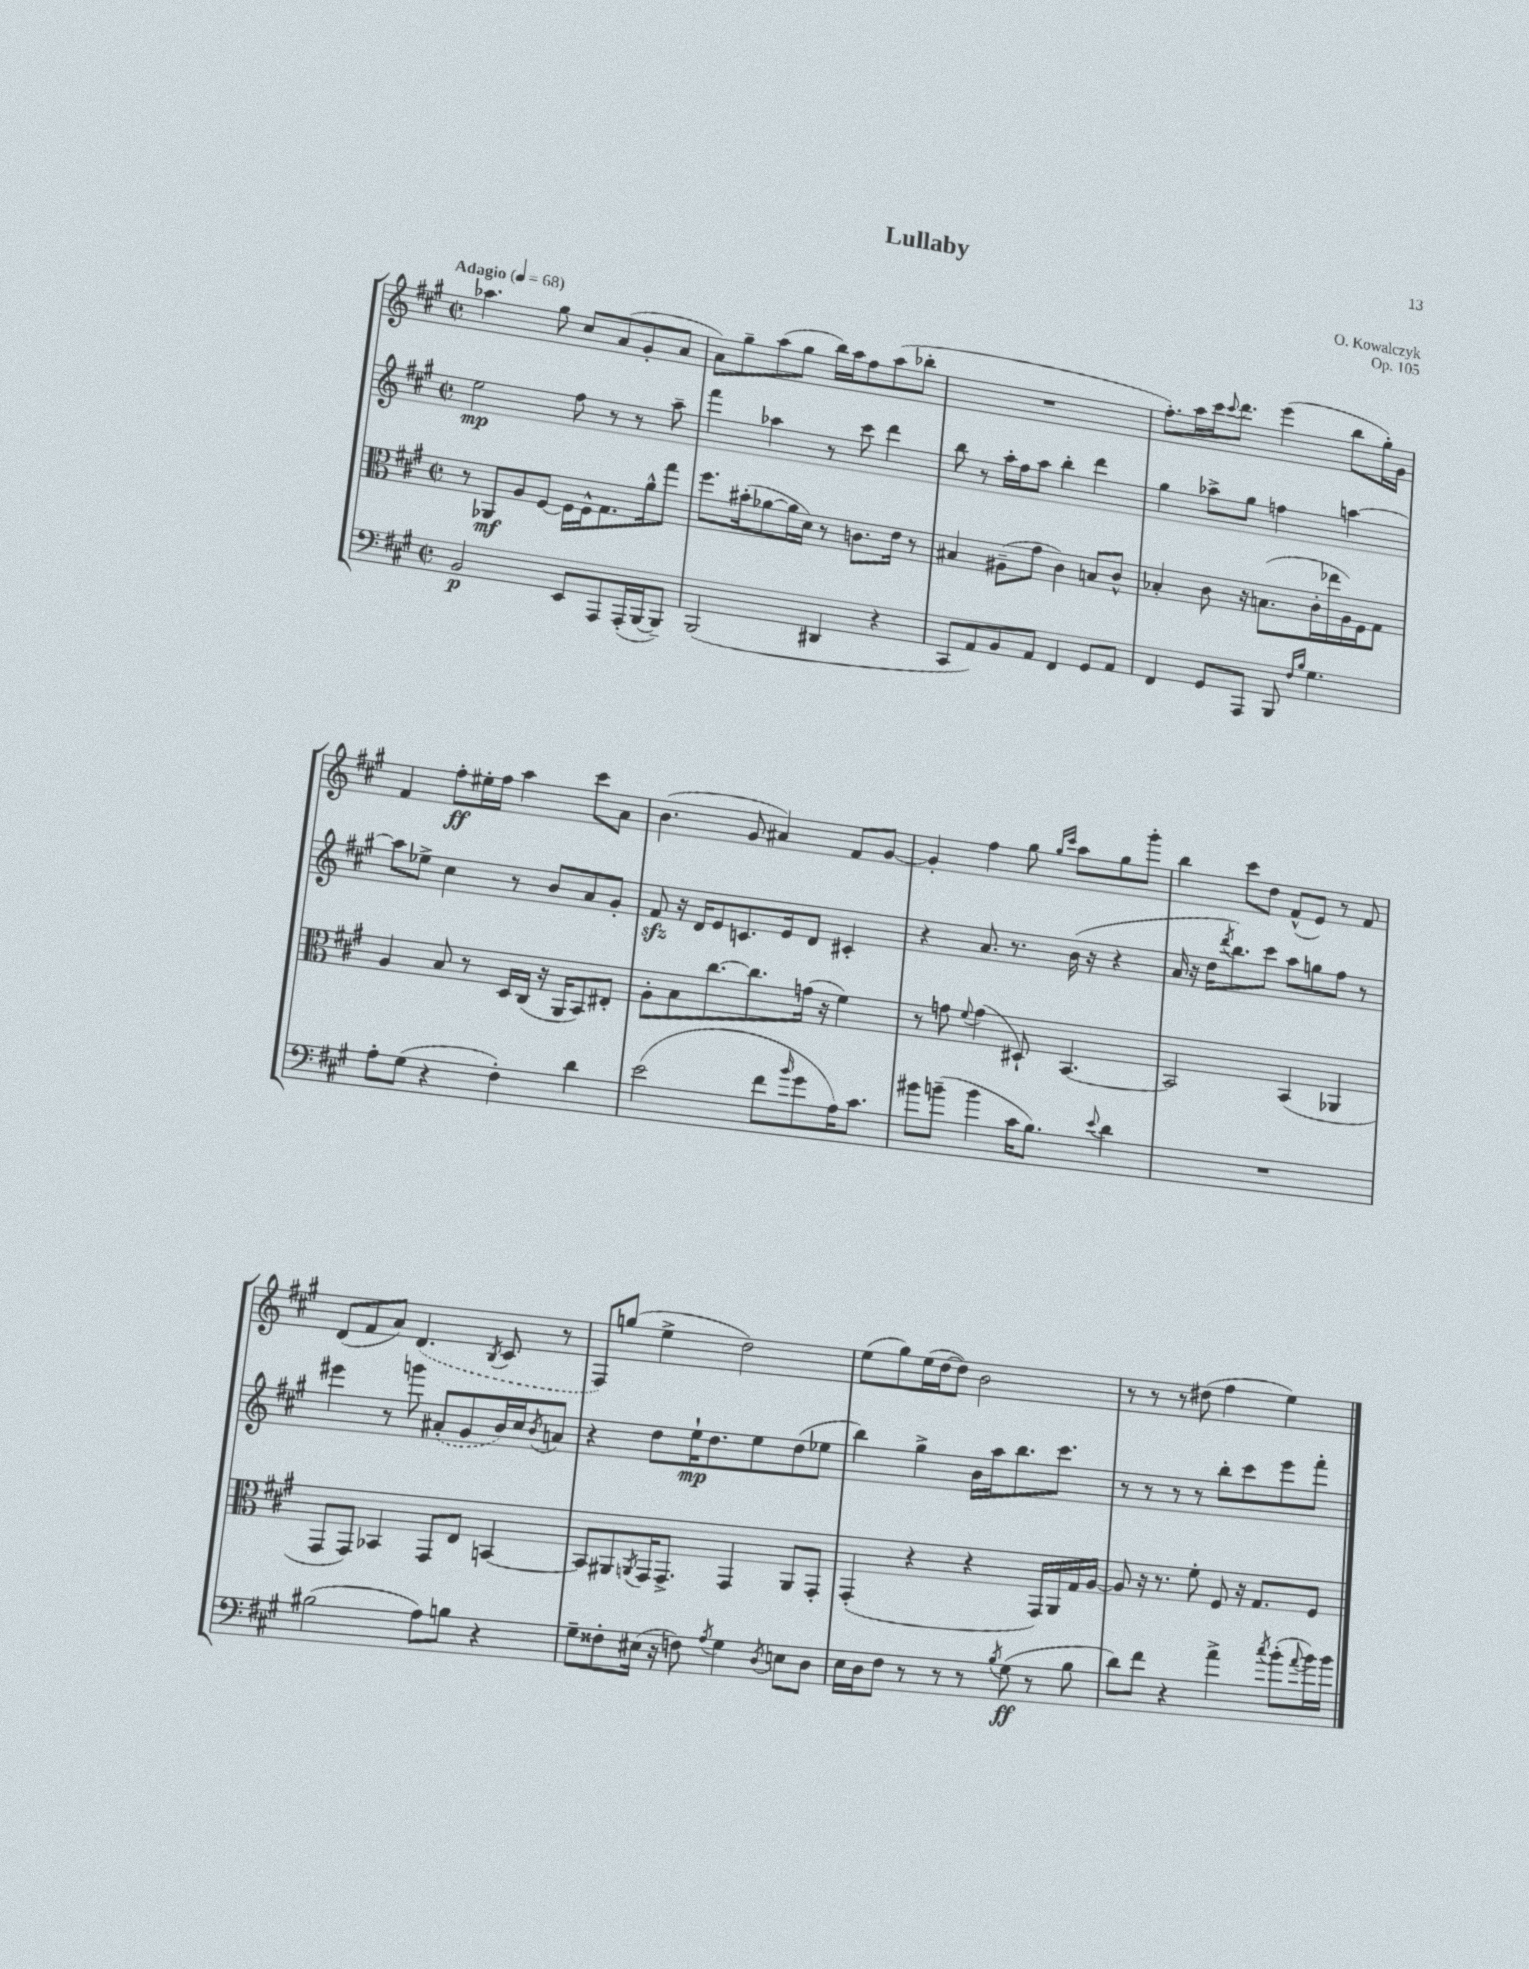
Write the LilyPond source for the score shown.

\header { title = "Lullaby" composer = "O. Kowalczyk" opus = "Op. 105" }
<<
\new StaffGroup <<
\new Staff = "s0" {
    \clef treble \key a \major \defaultTimeSignature \time 2/2 \tempo "Adagio" 4 = 68
    aes''4. gis''8 cis''8 a'8( gis'8-. a'8 |
    a'8) gis''8-- a''8( gis''8 b''16) a''16 fis''8 a''8( bes''8-. |
    R1 |
    fis''8.-.) a''16 cis'''16 \appoggiatura { cis'''8 } d'''8. e'''4( b''8 gis''16-.) gis'16 |
    fis'4 fis''8-.\ff eis''16-. fis''16 a''4 cis'''8 a'8 |
    b'4.( gis'8 ais'4) fis'8 gis'8~ |
    gis'4-. fis''4 gis''8 \grace { gis''16 cis'''16 } a''8 gis''8 gis'''8-. |
    b''4 cis'''8 d''8 fis'8-^( e'8) r8 fis'8 |
    d'8( fis'8 a'8) \once \slurDashed d'4.( \acciaccatura { b8 } cis'8 r8 |
    fis8) g''8( e''4-> d''2) |
    e''8( gis''8) e''16( d''16~ d''8) b'2 |
    r8 r8 r8 dis''8( fis''4 e''4) \bar "|." |
}
\new Staff = "s1" {
    \clef treble \key a \major \defaultTimeSignature \time 2/2
    e''2\mp fis''8 r8 r8 a''8-- |
    fis'''4 aes''4 r8 cis'''8 d'''4 |
    b''8 r8 a''16-. fis''16 a''8 b''4-. d'''4 |
    gis''4 aes''8-> gis''8 f''4 a''4~ |
    a''8 ees''8-> cis''4 r8 b'8 a'8 gis'8-. |
    fis'8\sfz r16 d'16 e'8 c'8. e'16 d'8 cis'4-. |
    r4 a'8. r8. b'16( r16 r4 |
    a'16 r16 d''16 \acciaccatura { d'''8 } b''8.) cis'''8 a''8 g''8 fis''8 r8 |
    eis'''4 r8 g'''8 \once \slurDashed ais'8-.( gis'8 b'16) cis''16 \acciaccatura { b'8 } a'8 |
    r4 d''8 e''16-!\mp d''8. e''8 d''8( ees''8 |
    b''4) gis''4-> b'16 a''16 b''8. cis'''8. |
    r8 r8 r8 r8 b''8-. cis'''8 e'''8 fis'''8-. \bar "|." |
}
\new Staff = "s2" {
    \clef alto \key a \major \defaultTimeSignature \time 2/2
    r8 aes,8\mf a8 fis8~ fis16 fis16-^ gis8. a'16-^ gis''8 |
    fis''8. bis'16-.( aes'8~ aes'16 d'16) r8 c'8. e'16 r8 |
    bis4 ais8--( gis'8 cis'4) b8 cis'8-^ |
    bes4-. cis'8 r16 b8.( cis'16-. ees''16 a16) fis16 gis8 |
    a4 b8 r8 d16 cis16( r16 a,16 b,8) eis8-. |
    a8-. b8 cis''8.~ cis''8. g'16( r16 fis'4) |
    r8 g'8 \appoggiatura { fis'8 } g'4( dis8-!) b,4.~ |
    b,2 b,4( aes,4 |
    gis,8 gis,8) bes,4 gis,8 e8 b,4~ |
    b,8 ais,8 \acciaccatura { a,8 } gis,16 gis,8.-> gis,4 a,8 gis,8-. |
    gis,4-.( r4 r4 gis,16) a,16 gis16 a16~ |
    a8 r16 r8. fis'8-. fis8 r16 gis8. fis8 \bar "|." |
}
\new Staff = "s3" {
    \clef bass \key a \major \defaultTimeSignature \time 2/2
    b,2\p e,8 a,,8 a,,16-.( b,,16~ b,,8--) |
    b,,2( dis,4 r4 |
    cis,8 a,8) b,8 a,8 fis,4 gis,8 a,8 |
    fis,4 gis,8 a,,8 b,,8 \grace { fis16 b16 } gis4. |
    a8-. gis8( r4 fis4-.) d'4 |
    e'2( fis'8 \grace { b'16 } gis'8 a16) cis'8. |
    bis'8 b'8--( b'4 cis'16 b8.) \appoggiatura { e'8 } d'4 |
    R1 |
    bis2( a8) b8 r4 |
    gis8-- fisis8-. eis16( r16 f8) \acciaccatura { a8 } gis4 \acciaccatura { d8 } e8 d8 |
    e16 d16 fis8 r8 r8 r8 \acciaccatura { b8 } gis8\ff( r8 b8 |
    d'8) fis'8 r4 a'4-> \acciaccatura { cis''8 } b'8-.( \appoggiatura { a'8 } b'16) b'16 \bar "|." |
}
>>
>>
\layout { \context { \Score \remove "Bar_number_engraver" } }
